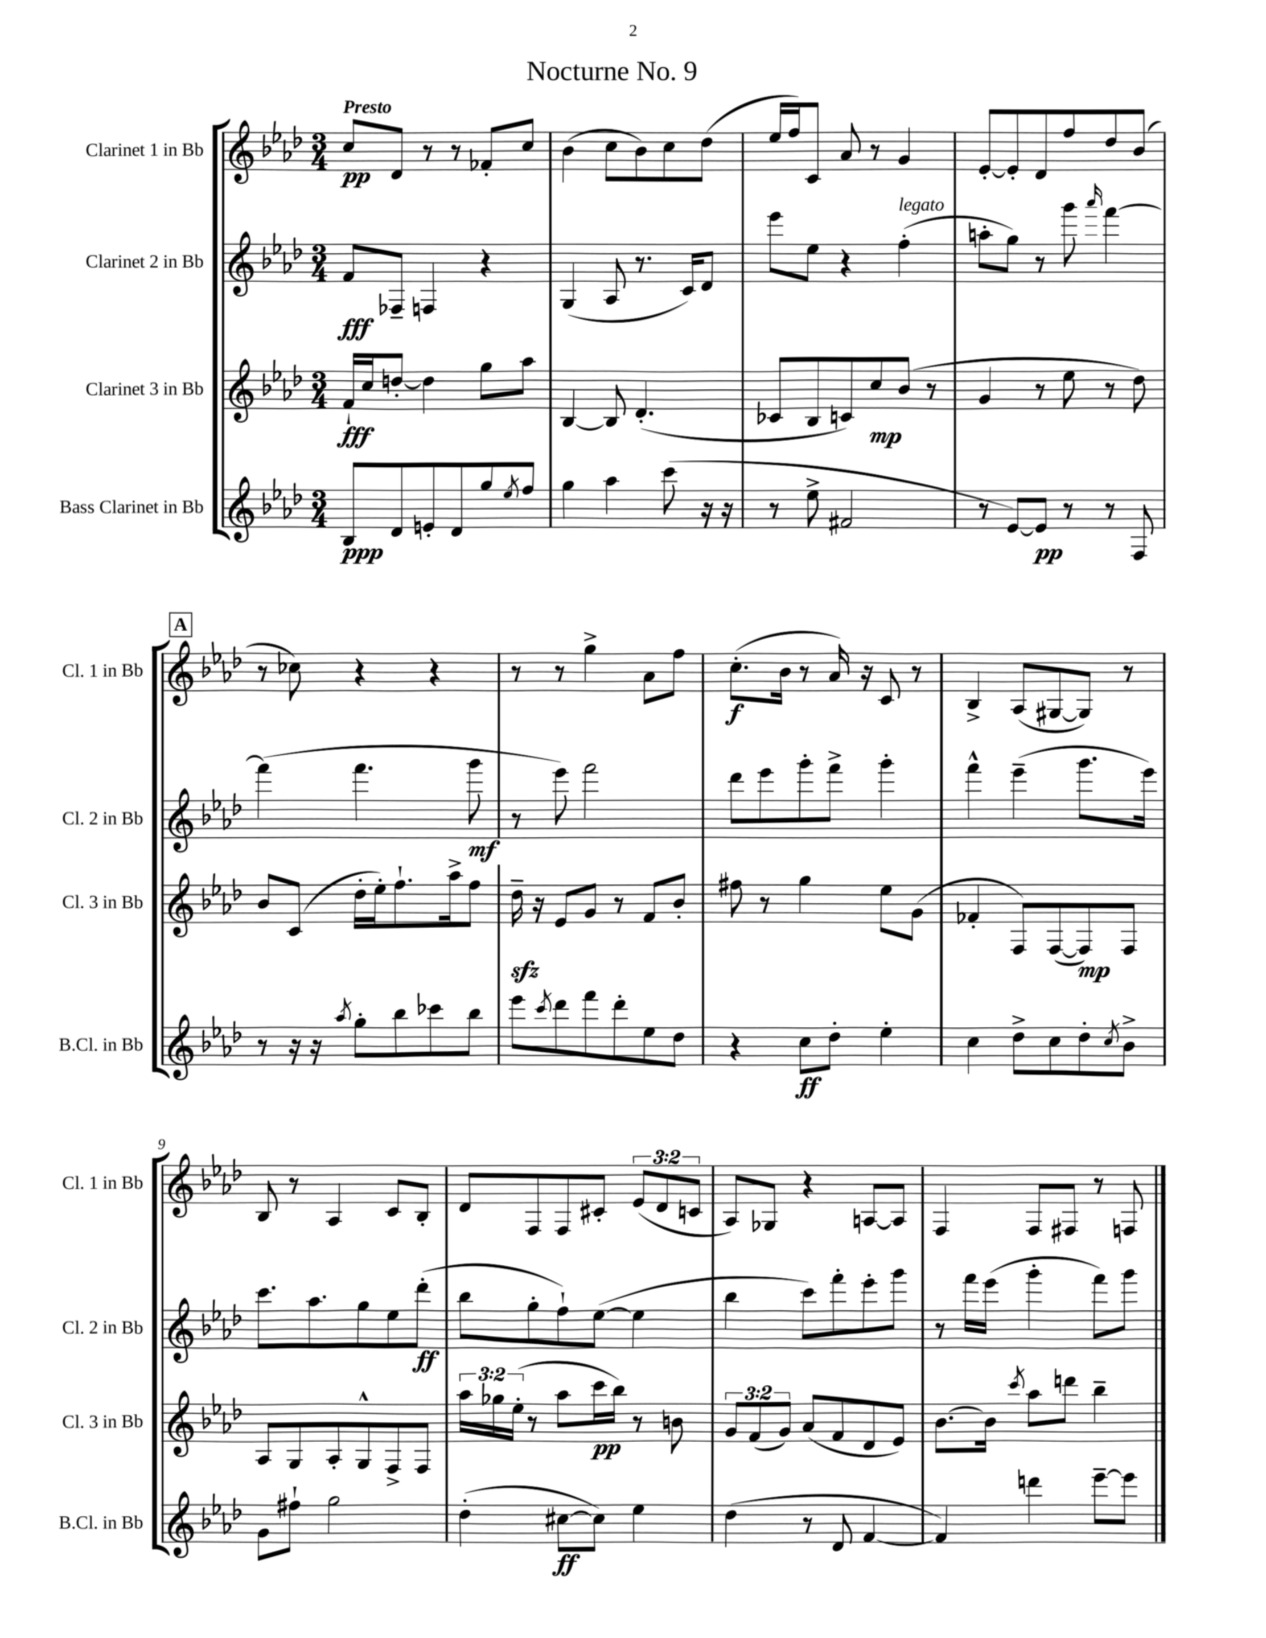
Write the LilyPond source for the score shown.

\header { title = "Nocturne No. 9" }
<<
\new StaffGroup <<
\new Staff = "s0" \with { instrumentName = "Clarinet 1 in Bb" shortInstrumentName = "Cl. 1 in Bb" } {
    \clef treble \key aes \major \numericTimeSignature \time 3/4 \override Staff.TupletNumber.text = #tuplet-number::calc-fraction-text \tempo "Presto"
    c''8\pp des'8 r8 r8 fes'8-. c''8 |
    bes'4( c''8 bes'8) c''8 des''8( |
    ees''16 f''16) c'8 aes'8 r8 g'4 |
    ees'8~-. ees'8-. des'8 f''8 des''8 bes'8( |
    \mark \markup { \box "A" } r8 ces''8) r4 r4 |
    r8 r8 g''4-> aes'8 f''8 |
    c''8.-.\f( bes'16 r8 aes'16) r16 c'8 r8 |
    bes4-> aes8( gis8~ gis8) r8 |
    bes8 r8 aes4 c'8 bes8-. |
    des'8 f8 f8 cis'8-. \tuplet 3/2 { ees'8( des'8 c'8 } |
    aes8) ges8 r4 a8~ a8 |
    f4 f8 fis8 r8 f8 \bar "|." |
}
\new Staff = "s1" \with { instrumentName = "Clarinet 2 in Bb" shortInstrumentName = "Cl. 2 in Bb" } {
    \clef treble \key aes \major \numericTimeSignature \time 3/4
    f'8\fff fes8-- f4 r4 |
    g4( aes8 r8. c'16) des'8 |
    ees'''8 ees''8 r4 f''4-.^\markup { \italic "legato" }( |
    a''8-. g''8) r8 g'''8 \grace { aes'''16 } f'''4~ |
    \mark \markup { \box "A" } f'''4( f'''4. g'''8\mf |
    r8 ees'''8) f'''2 |
    des'''8 ees'''8 g'''8-. f'''8-> g'''4-. |
    f'''4-^ ees'''4--( g'''8. ees'''16) |
    c'''8. aes''8. g''8 ees''8 des'''8-.\ff( |
    bes''8 g''8-. f''8-!) ees''8~( ees''4 |
    bes''4 c'''8) f'''8-. ees'''8-. g'''8 |
    r8 f'''16 ees'''16( g'''4-. f'''8) g'''8 \bar "|." |
}
\new Staff = "s2" \with { instrumentName = "Clarinet 3 in Bb" shortInstrumentName = "Cl. 3 in Bb" } {
    \clef treble \key aes \major \numericTimeSignature \time 3/4 \override Staff.TupletNumber.text = #tuplet-number::calc-fraction-text
    f'16-!\fff c''16 d''8~-. d''4 g''8 aes''8 |
    bes4~ bes8 des'4.-.( |
    ces'8 bes8 c'8) c''8\mp bes'8( r8 |
    g'4 r8 ees''8 r8 des''8) |
    \mark \markup { \box "A" } bes'8 c'8( des''16-. ees''16-.) f''8.-! aes''16-> f''8 |
    des''16--\sfz r16 ees'8 g'8 r8 f'8 bes'8-. |
    fis''8 r8 g''4 ees''8 g'8( |
    fes'4-. f8) f8~( f8\mp) f8 |
    aes8 g8 aes8-. g8-^ f8-> f8 |
    \tuplet 3/2 { aes''16 ges''16 ees''16-.( } r8 aes''8 c'''16\pp bes''16) r8 b'8 |
    \tuplet 3/2 { g'8 f'8( g'8) } aes'8( f'8 des'8 ees'8) |
    bes'8.~ bes'16 \acciaccatura { c'''8 } aes''8 d'''8 bes''4-- \bar "|." |
}
\new Staff = "s3" \with { instrumentName = "Bass Clarinet in Bb" shortInstrumentName = "B.Cl. in Bb" } {
    \clef treble \key aes \major \numericTimeSignature \time 3/4
    bes8\ppp des'8 e'8-. des'8 g''8 \acciaccatura { ees''8 } f''8 |
    g''4 aes''4 c'''8( r16 r16 |
    r8 ees''8-> fis'2 |
    r8 ees'8~) ees'8\pp r8 r8 f8 |
    \mark \markup { \box "A" } r8 r16 r16 \acciaccatura { aes''8 } g''8-. bes''8 ces'''8 bes''8 |
    ees'''8 \acciaccatura { c'''8 } des'''8 f'''8 des'''8-. ees''8 des''8 |
    r4 c''8\ff des''8-. ees''4-. |
    c''4 des''8-> c''8 des''8-. \acciaccatura { c''8 } bes'8-> |
    g'8 fis''8-! g''2 |
    des''4-.( cis''8~\ff cis''8) ees''4 |
    des''4( r8 des'8 f'4~ |
    f'4) d'''4 ees'''8~-- ees'''8 \bar "|." |
}
>>
>>
